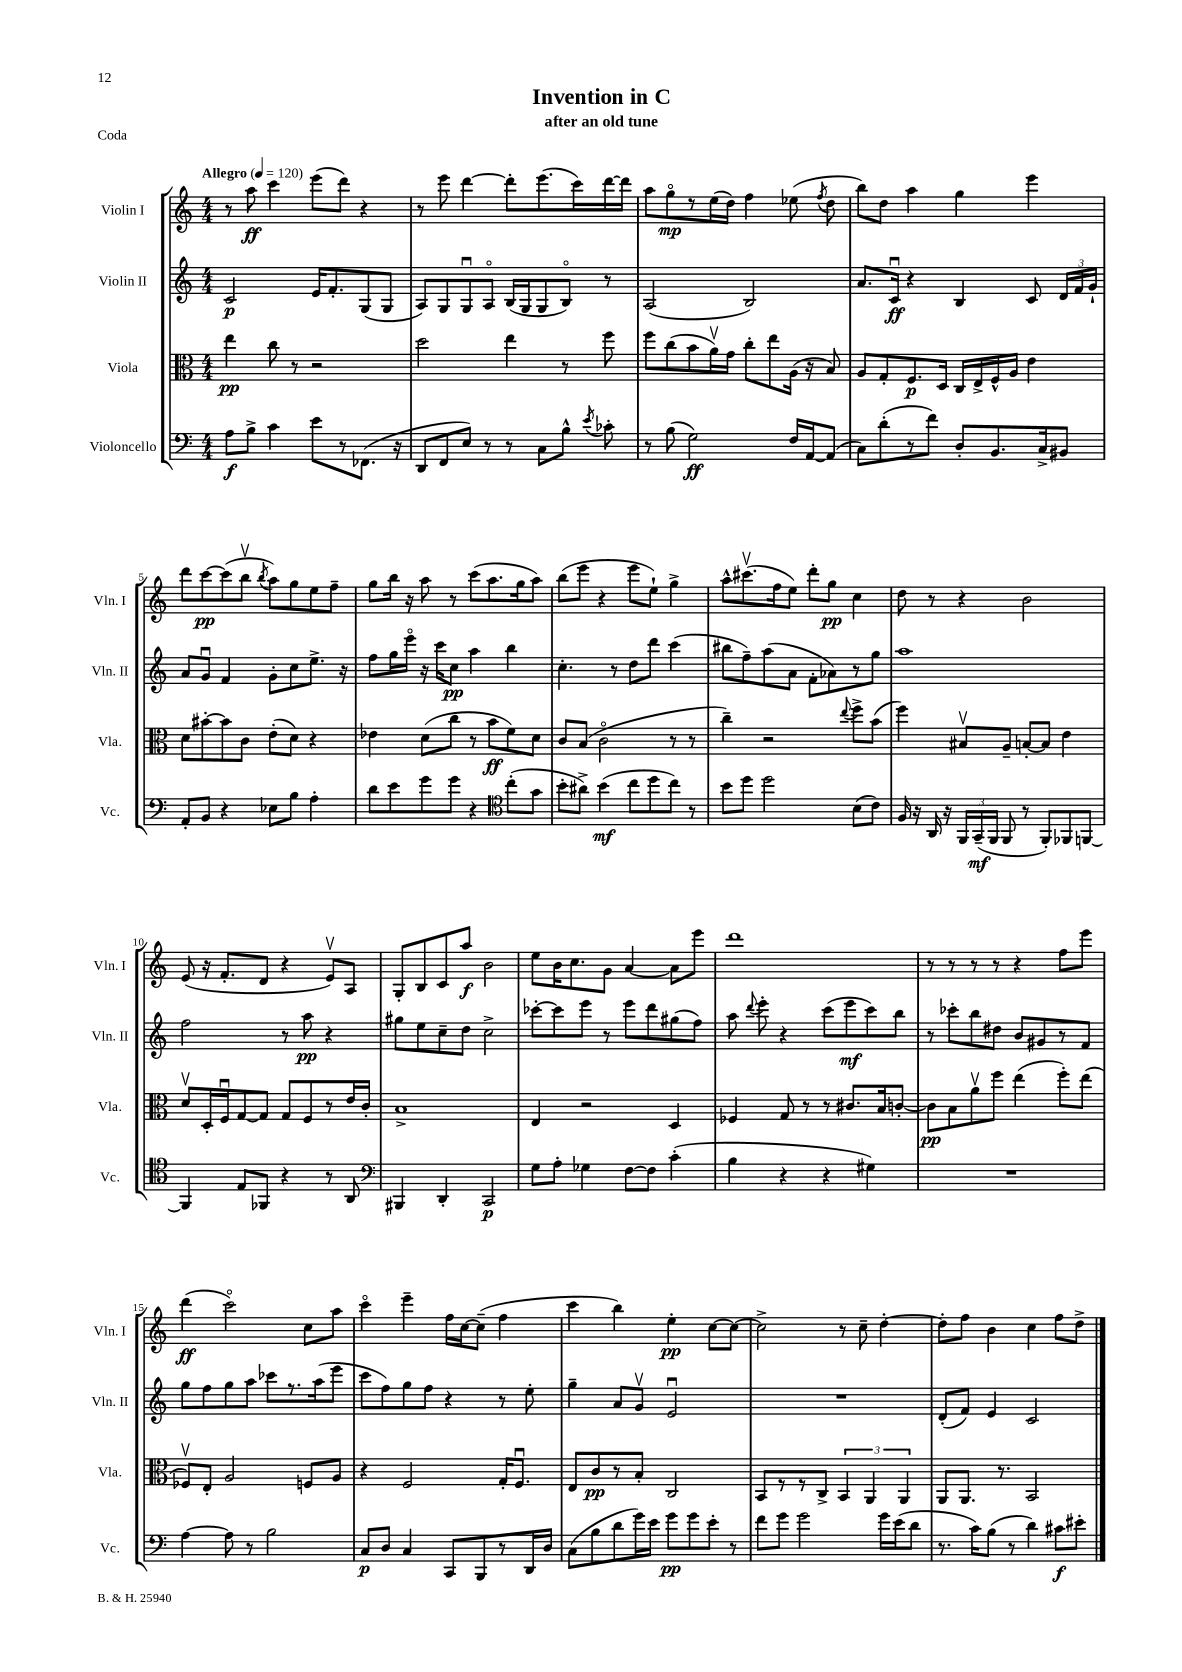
\header { title = "Invention in C" subtitle = "after an old tune" piece = "Coda" }
<<
\new StaffGroup <<
\new Staff = "s0" \with { instrumentName = "Violin I" shortInstrumentName = "Vln. I" } {
    \clef treble \key c \major \numericTimeSignature \time 4/4 \tempo "Allegro" 4 = 120
    \autoBeamOff r8 a''8\ff c'''4 e'''8[( d'''8]) r4 |
    r8 e'''8 d'''4~ d'''8[-. e'''8.( c'''16) d'''16~ d'''16] |
    a''8[ g''8\flageolet\mp r8 e''16( d''16]) f''4 ees''8( \acciaccatura { f''8 } d''8 |
    b''8[) d''8] a''4 g''4 e'''4 |
    d'''8[ c'''8~\pp c'''8( b''8]\upbow \acciaccatura { b''8 } a''8[) g''8 e''8 f''8]-- |
    g''8[ b''16] r16 a''8 r8 c'''8[( a''8. g''16 a''8]) |
    b''8[( e'''8] r4 e'''8[ e''8]-!) g''4-> |
    a''8[-^ cis'''8.\upbow( f''16 e''8]) d'''8[-. g''8]\pp c''4 |
    d''8 r8 r4 b'2 |
    e'8( r16 f'8.[-. d'8] r4 e'8[\upbow) a8] |
    g8[-. b8 c'8 a''8]\f b'2 |
    e''8[ b'16 c''8. g'8] a'4~ a'8[ e'''8] |
    d'''1 |
    r8 r8 r8 r8 r4 f''8[ e'''8] |
    d'''4\ff( c'''2\flageolet) c''8[ a''8] |
    c'''4\flageolet e'''4-- f''16[ c''16~ c''8]--( f''4 |
    c'''4 b''4) e''4-.\pp c''8[~ c''8]~ |
    c''2-> r8 c''8-- d''4~-. |
    d''8[-. f''8] b'4 c''4 f''8[ d''8]-> \bar "|." |
}
\new Staff = "s1" \with { instrumentName = "Violin II" shortInstrumentName = "Vln. II" } {
    \clef treble \key c \major \numericTimeSignature \time 4/4
    \autoBeamOff c'2\p e'16[ f'8.-. g8( g8] |
    a8[) g8 g8\downbow a8]\flageolet b16[( g16 g8 b8]\flageolet) r8 |
    a2( b2) |
    a'8.[ c'16]\downbow\ff r4 b4 c'8 \tuplet 3/2 { d'16[ f'16 g'16]-! } |
    a'8[ g'8]\downbow f'4 g'8[-. c''8 e''8.]-> r16 |
    f''8[ g''16 e'''16]\flageolet r16 c'''16[ c''8]\pp a''4 b''4 |
    c''4.-. r8 d''8[ d'''8] c'''4( |
    bis''8[ f''8--) a''8( a'8] f'8[-. aes'8) r8 g''8] |
    a''1 |
    f''2 r8 a''8\pp r4 |
    gis''8[ e''8 c''8-- d''8] c''2-> |
    ces'''8[~-. ces'''8 e'''8] r8 e'''8[ d'''8 gis''8( f''8]) |
    a''8 \appoggiatura { d'''8 } e'''8-. r4 c'''8[( e'''8\mf c'''8) b''8] |
    r8 ces'''8[-. b''8 dis''8] b'8[ gis'8 r8 f'8] |
    g''8[ f''8 g''8 a''8] ces'''8[ r8. a''16( e'''8] |
    c'''8[ f''8) g''8 f''8] r4 r8 e''8-. |
    g''4-- a'8[ g'8]\upbow e'2\downbow |
    R1 |
    d'8[-.( f'8]) e'4 c'2 \bar "|." |
}
\new Staff = "s2" \with { instrumentName = "Viola" shortInstrumentName = "Vla." } {
    \clef alto \key c \major \numericTimeSignature \time 4/4
    \autoBeamOff e''4\pp c''8 r8 r2 |
    d''2 e''4 r8 f''8 |
    f''8[ c''8( b'8 a'16\upbow) g'16] c''8[-. e''8 a16]( r16 b8) |
    a8[ g8-. f8.\p d16] c16[ e16-> f16-^ a16] e'4 |
    d'8[ bis'8~-. bis'8 c'8] e'8[-.( d'8]) r4 |
    ees'4 d'8[( c''8] r8 b'8[\ff f'8) d'8] |
    c'8[ b8]( c'2\flageolet r8 r8 |
    c''4--) r2 \appoggiatura { e''8 } f''8[-> b'8]( |
    f''4) bis8[\upbow a8]-- b8[~-. b8] e'4 |
    d'8[\upbow d16-. f16\downbow g8~ g8] g8[ f8 r8 e'16 c'16]-. |
    b1-> |
    e4 r2 d4 |
    fes4 g8 r8 r8 cis'8.[ b16 c'8]~-. |
    c'8[\pp b8 a'8\upbow f''8] e''4( f''8[-.) e''8]( |
    fes8[\upbow) e8]-. a2 f8[ a8] |
    r4 f2 g16[-. f8.]\downbow |
    e8[ c'8\pp r8 b8]-. c2 |
    b,8[ r8 r8 c8]-> \tuplet 3/2 { b,4 a,4 a,4 } |
    a,8[ a,8.] r8. b,2 \bar "|." |
}
\new Staff = "s3" \with { instrumentName = "Violoncello" shortInstrumentName = "Vc." } {
    \clef bass \key c \major \numericTimeSignature \time 4/4
    \autoBeamOff a8[\f b8]-> c'4 e'8[ r8 fes,8.]( r16 |
    d,8[ f,8 e8]) r8 r8 c8[ b8]-^ \acciaccatura { e'8 } ces'8-. |
    r8 b8( g2\ff) f16[ a,16~ a,8]( |
    c8[) d'8-.( r8 f'8]) d8[-. b,8. c16-> bis,8] |
    a,8[-. b,8] r4 ees8[ b8] a4-. |
    d'8[ e'8 g'8 g'8] r4 \clef tenor c''8[-.( g'8] |
    b'8[-. ais'8]->) b'4\mf( c''8[ d''8 c''8]) r8 |
    b'8[ d''8] d''2 b8[( c'8]) |
    f16 r16 a,16 r16 \tuplet 3/2 { f,16[ g,16--\mf( f,16] } f,8 r8 f,8[-.) fes,8 f,8]~ |
    f,4 e8[ fes,8] r4 r8 a,8 |
    \clef bass bis,,4 d,4-. c,2\p |
    g8[ a8]-. ges4 f8[~ f8] c'4-.( |
    b4 r4 r4 gis4) |
    R1 |
    a4~ a8 r8 b2 |
    c8[\p d8] c4 c,8[ b,,8 r8 d,16 d16] |
    c8[( b8 d'8 g'16) e'16] g'8[\pp g'8 e'8]-. r8 |
    f'8[ g'8] g'2 g'16[ e'16( d'8] |
    r8. c'16[) b8]( r8 d'4) cis'8[\f eis'8]-. \bar "|." |
}
>>
>>
